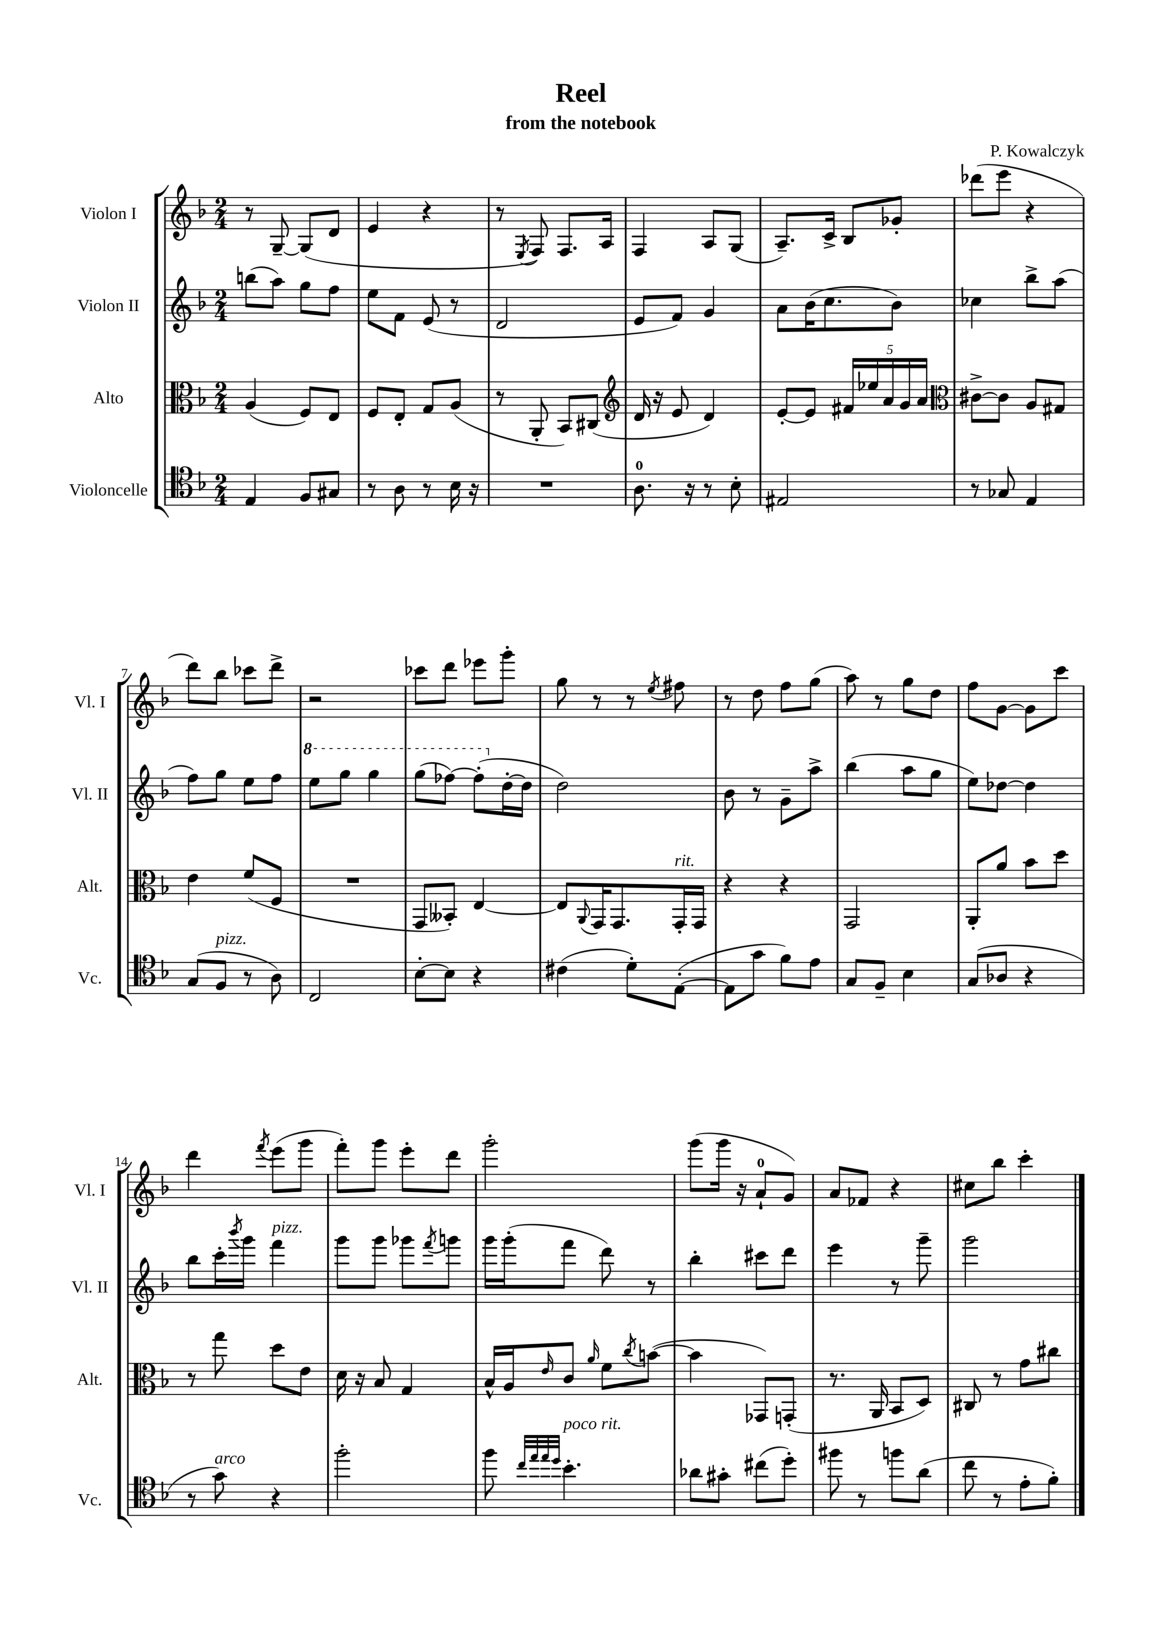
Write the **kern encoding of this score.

**kern	**kern	**kern	**kern
*part4	*part3	*part2	*part1
*staff4	*staff3	*staff2	*staff1
*I"Violoncelle	*I"Alto	*I"Violon II	*I"Violon I
*I'Vc.	*I'Alt.	*I'Vl. II	*I'Vl. I
*clefC4	*clefC3	*clefG2	*clefG2
*k[b-]	*k[b-]	*k[b-]	*k[b-]
*M2/4	*M2/4	*M2/4	*M2/4
=1	=1	=1	=1
4E/	(4A/	(8bbn\L	8r
.	.	8aa\J)	[8G~/
8F/L	8F/L)	8gg\L	(8G/L]
8G#X/J	8E/J	8ff\J	8d/J
=2	=2	=2	=2
8r	8F/L	8ee\L	4e/
8A\	8E'/J	8f\J	.
8r	8G/L	(8e/	4r
16B-\	(8A/J	8r	.
16r	.	.	.
=3	=3	=3	=3
2r	8r	2d/	8r
.	.	.	8qE/
.	8AA'/	.	8F/)
.	8BB-/L)	.	8.F/L
.	(8C#X/J	.	.
.	.	.	16A/Jk
=4	=4	=4	=4
*	*clefG2	*	*
8.A\	16d/	8e/L	4F/
.	16r	.	.
.	8e/	8f/J)	.
16r	.	.	.
8r	4d/)	4g/	8A/L
8B-'\	.	.	(8G/J
=5	=5	=5	=5
2E#X/	[8e'/L	8a\L	8.A~/L)
.	8e/J]	(16b-\K	.
.	.	8.cc\	16c^/Jk
.	20f#X/LL	.	8B-/L
.	20ee-X/	.	.
.	20a/	.	.
.	.	8b-\J)	8g-X'/J
.	20g/	.	.
.	20a/JJ	.	.
=6	=6	=6	=6
*	*clefC3	*	*
8r	[8c#X^\L	4cc-X\	(8ddd-X\L
8G-X/	8c#\J]	.	8eee\J
4E/	8A/L	8bb-^\L	4r
.	8G#X/J	(8aa\J	.
!!LO:LB:g=z
=7	=7	=7	=7
(8G/L	4e\	8ff\L)	8ddd\L)
!LO:TX:a:i:t=pizz.	!	!	!
8F/J	.	8gg\J	8bb-\J
8r	(8f/L	8ee\L	8ccc-X\L
8A\)	8F/J	8ff\J	8ddd^\J
=8	=8	=8	=8
*	*	*8va	*
2C/	2r	8eee\L	2r
.	.	8ggg\J	.
.	.	4ggg\	.
=9	=9	=9	=9
[8B-'\L	8GG/L	(8ggg\L	8ccc-X\L
8B-\J]	8BB--X'/J)	[8fff-X\J)	8ddd\J
4r	[4E/	(8fff-'\L]	8eee-X\L
*	*	*X8va	*
.	.	[16dd'\L	8ggg'\J
.	.	16dd\JJ]	.
=10	=10	=10	=10
(4c#X\	8E/L]	2dd\)	8gg\
.	8qqAA/	.	.
.	16GG/K	.	8r
.	8.GG/	.	.
8d'\L)	.	.	8r
.	.	.	8qee/
!	!LO:TX:a:i:t=rit.	!	!
([8E'\J	16GG'/L	.	8ff#X\
.	16GG/JJ	.	.
=11	=11	=11	=11
8E\L]	4r	8b-\	8r
8g\J	.	8r	8dd\
8f\L)	4r	8g~\L	8ff\L
8e\J	.	8aa^\J	(8gg\J
=12	=12	=12	=12
8G/L	2GG/	(4bb-\	8aa\)
8F~/J	.	.	8r
4B-\	.	8aa\L	8gg\L
.	.	8gg\J	8dd\J
=13	=13	=13	=13
(8G/L	8AA'/L	8ee\L)	8ff\L
8A-X/J	8a/J	[8dd-X\J	[8g\J
4r	8b-\L	4dd-\]	8g\L]
.	8dd\J	.	8ccc\J
!!LO:LB:g=z
=14	=14	=14	=14
8r	8r	8bb-\L	4ddd\
!LO:TX:a:i:t=arco	!	!	!
8g\)	8gg\	16ccc'\L	.
.	.	8qbbb-/	.
.	.	16ggg\JJ	.
.	.	.	8qfff/
!	!	!LO:TX:a:i:t=pizz.	!
4r	8dd\L	4fff\	(8eee\L
.	8e\J	.	8ggg\J
=15	=15	=15	=15
2ff'\	16d\	8ggg\L	8fff'\L)
.	16r	.	.
.	8B-/	8ggg\J	8ggg\J
.	4G/	8ggg-X\L	8eee'\L
.	.	8qfff/	.
.	.	8gggn\J	8ddd\J
=16	=16	=16	=16
8ff\	16B-^^/LL	16ggg\LL	2ggg'\
.	16A/J	(16ggg'\J	.
32qqcc/LLL	.	.	.
32qqee/	.	.	.
32qqee/	.	.	.
32qqdd/JJJ	16qqe/	.	.
!LO:TX:a:i:t=poco rit.	!	!	!
4.b-'\	8c/J	8fff\J	.
.	16qqa/	.	.
.	8f\L	8ddd\)	.
.	8qcc/	.	.
.	([8bn\J	8r	.
=17	=17	=17	=17
8a-X\L	4b\]	4bb-'\	(8ggg\L
8g#X'\J	.	.	16ggg\Jk
.	.	.	16r
(8cc#X\L	8GG-X/L)	8ccc#X\L	8a`/L
8dd'\J)	(8GGn'/J	8ddd\J	8g/J)
=18	=18	=18	=18
8ff#X\	8.r	4eee\	8a/L
8r	.	.	8f-X/J
.	16AA/	.	.
8ffn\L	8BB-/L	8r	4r
(8a\J	8D/J)	8ggg~\	.
=19	=19	=19	=19
8cc\	8C#X/	2ggg\	8cc#X\L
8r	8r	.	8bb-\J
8e'\L	8g\L	.	4ccc'\
8f'\J)	8cc#X\J	.	.
==	==	==	==
*-	*-	*-	*-
